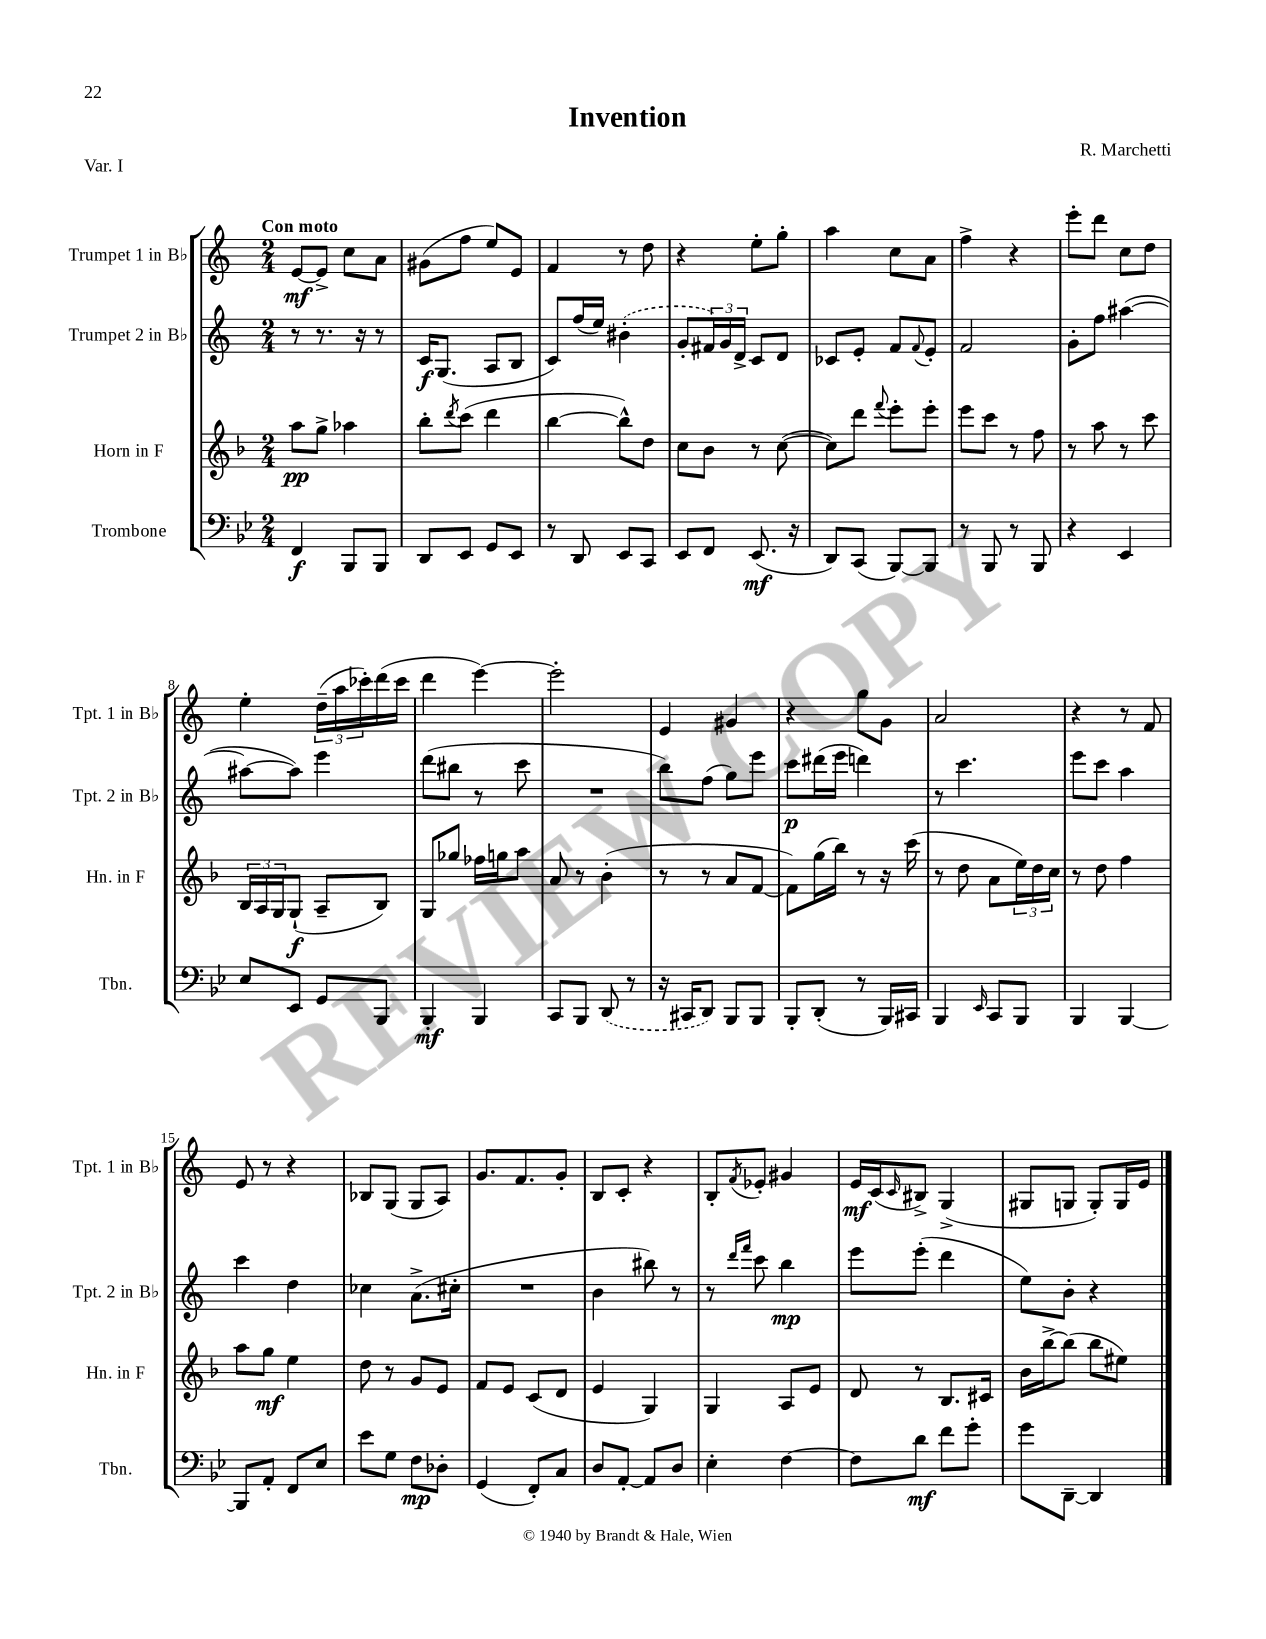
\header { title = "Invention" composer = "R. Marchetti" piece = "Var. I" }
<<
\new StaffGroup <<
\new Staff = "s0" \with { instrumentName = "Trumpet 1 in Bb" shortInstrumentName = "Tpt. 1 in Bb" } {
    \clef treble \key c \major \numericTimeSignature \time 2/4 \tempo "Con moto"
    e'8~\mf e'8-> c''8 a'8 |
    gis'8( f''8 e''8) e'8 |
    f'4 r8 d''8 |
    r4 e''8-. g''8-. |
    a''4 c''8 a'8 |
    f''4-> r4 |
    e'''8-. d'''8 c''8 d''8 |
    e''4-. \tuplet 3/2 { d''16--( a''16 ces'''16-.) } d'''16( ces'''16 |
    d'''4 e'''4~) |
    e'''2-. |
    e'4 gis'4 |
    r4 g''8 g'8 |
    a'2 |
    r4 r8 f'8 |
    e'8 r8 r4 |
    bes8 g8( g8 a8) |
    g'8. f'8. g'8-. |
    b8 c'8-. r4 |
    b8-. \acciaccatura { f'8 } ees'8-. gis'4 |
    e'16\mf c'16( \grace { c'16 } bis8->) g4->( |
    gis8 g8 g8-.) g16 e'16 \bar "|." |
}
\new Staff = "s1" \with { instrumentName = "Trumpet 2 in Bb" shortInstrumentName = "Tpt. 2 in Bb" } {
    \clef treble \key c \major \numericTimeSignature \time 2/4
    r8 r8. r16 r8 |
    c'16\f g8.( a8 b8 |
    c'8) f''16( e''16) \once \slurDashed bis'4-.( |
    g'8-. \tuplet 3/2 { fis'16) g'16 d'16-> } c'8 d'8 |
    ces'8 e'8-. f'8 \appoggiatura { f'8 } e'8-. |
    f'2 |
    g'8-. f''8 ais''4~( |
    ais''8~ ais''8) e'''4 |
    d'''8( bis''8 r8 c'''8 |
    R2 |
    b''8) f''8( g''8) e'''8 |
    c'''8\p dis'''16( e'''16 d'''4) |
    r8 c'''4. |
    e'''8 c'''8 a''4 |
    c'''4 d''4 |
    ces''4 a'8.->( cis''16-. |
    R2 |
    b'4 bis''8) r8 |
    r8 \grace { d'''16 f'''16 } c'''8 b''4\mp |
    e'''8 e'''8-.( d'''4 |
    e''8) b'8-. r4 \bar "|." |
}
\new Staff = "s2" \with { instrumentName = "Horn in F" shortInstrumentName = "Hn. in F" } {
    \clef treble \key f \major \numericTimeSignature \time 2/4
    a''8\pp g''8-> aes''4 |
    bes''8-. \acciaccatura { d'''8 } c'''8( d'''4 |
    bes''4~ bes''8-^) d''8 |
    c''8 bes'8 r8 c''8~( |
    c''8) d'''8 \appoggiatura { f'''8 } e'''8-. e'''8-. |
    e'''8 c'''8 r8 f''8 |
    r8 a''8 r8 c'''8 |
    \tuplet 3/2 { bes16 a16 g16 } g8-!\f( a8-- bes8) |
    g8 ges''8 fes''16 g''16 a''8 |
    a'8 r8 bes'4-.( |
    r8 r8 a'8 f'8~ |
    f'8) g''16( bes''16) r8 r16 c'''16( |
    r8 d''8 a'8 \tuplet 3/2 { e''16) d''16 c''16 } |
    r8 d''8 f''4 |
    a''8 g''8\mf e''4 |
    d''8 r8 g'8 e'8 |
    f'8 e'8 c'8( d'8 |
    e'4 g4) |
    g4 a8 e'8 |
    d'8 r8 bes8. cis'16 |
    bes'16 bes''16~-> bes''8( bes''8 eis''8) \bar "|." |
}
\new Staff = "s3" \with { instrumentName = "Trombone" shortInstrumentName = "Tbn." } {
    \clef bass \key bes \major \numericTimeSignature \time 2/4
    f,4\f bes,,8 bes,,8 |
    d,8 ees,8 g,8 ees,8 |
    r8 d,8 ees,8 c,8 |
    ees,8 f,8 ees,8.\mf( r16 |
    d,8) c,8( bes,,8~) bes,,8 |
    r8 bes,,8 r8 bes,,8 |
    r4 ees,4 |
    ees8 ees,8 g,8 bes,,8 |
    bes,,4-.\mf bes,,4 |
    c,8 bes,,8 \once \slurDashed d,8( r8 |
    r16 cis,16 d,8) bes,,8 bes,,8 |
    bes,,8-. d,8-.( r8 bes,,16) cis,16 |
    bes,,4 \grace { ees,16 } c,8 bes,,8 |
    bes,,4 bes,,4~ |
    bes,,8 a,8-. f,8 ees8 |
    ees'8 g8 f8\mp des8-. |
    g,4( f,8-.) c8 |
    d8 a,8~-. a,8 d8 |
    ees4-. f4~ |
    f8 d'8\mf f'8 g'8-. |
    g'8 d,8~-- d,4 \bar "|." |
}
>>
>>
